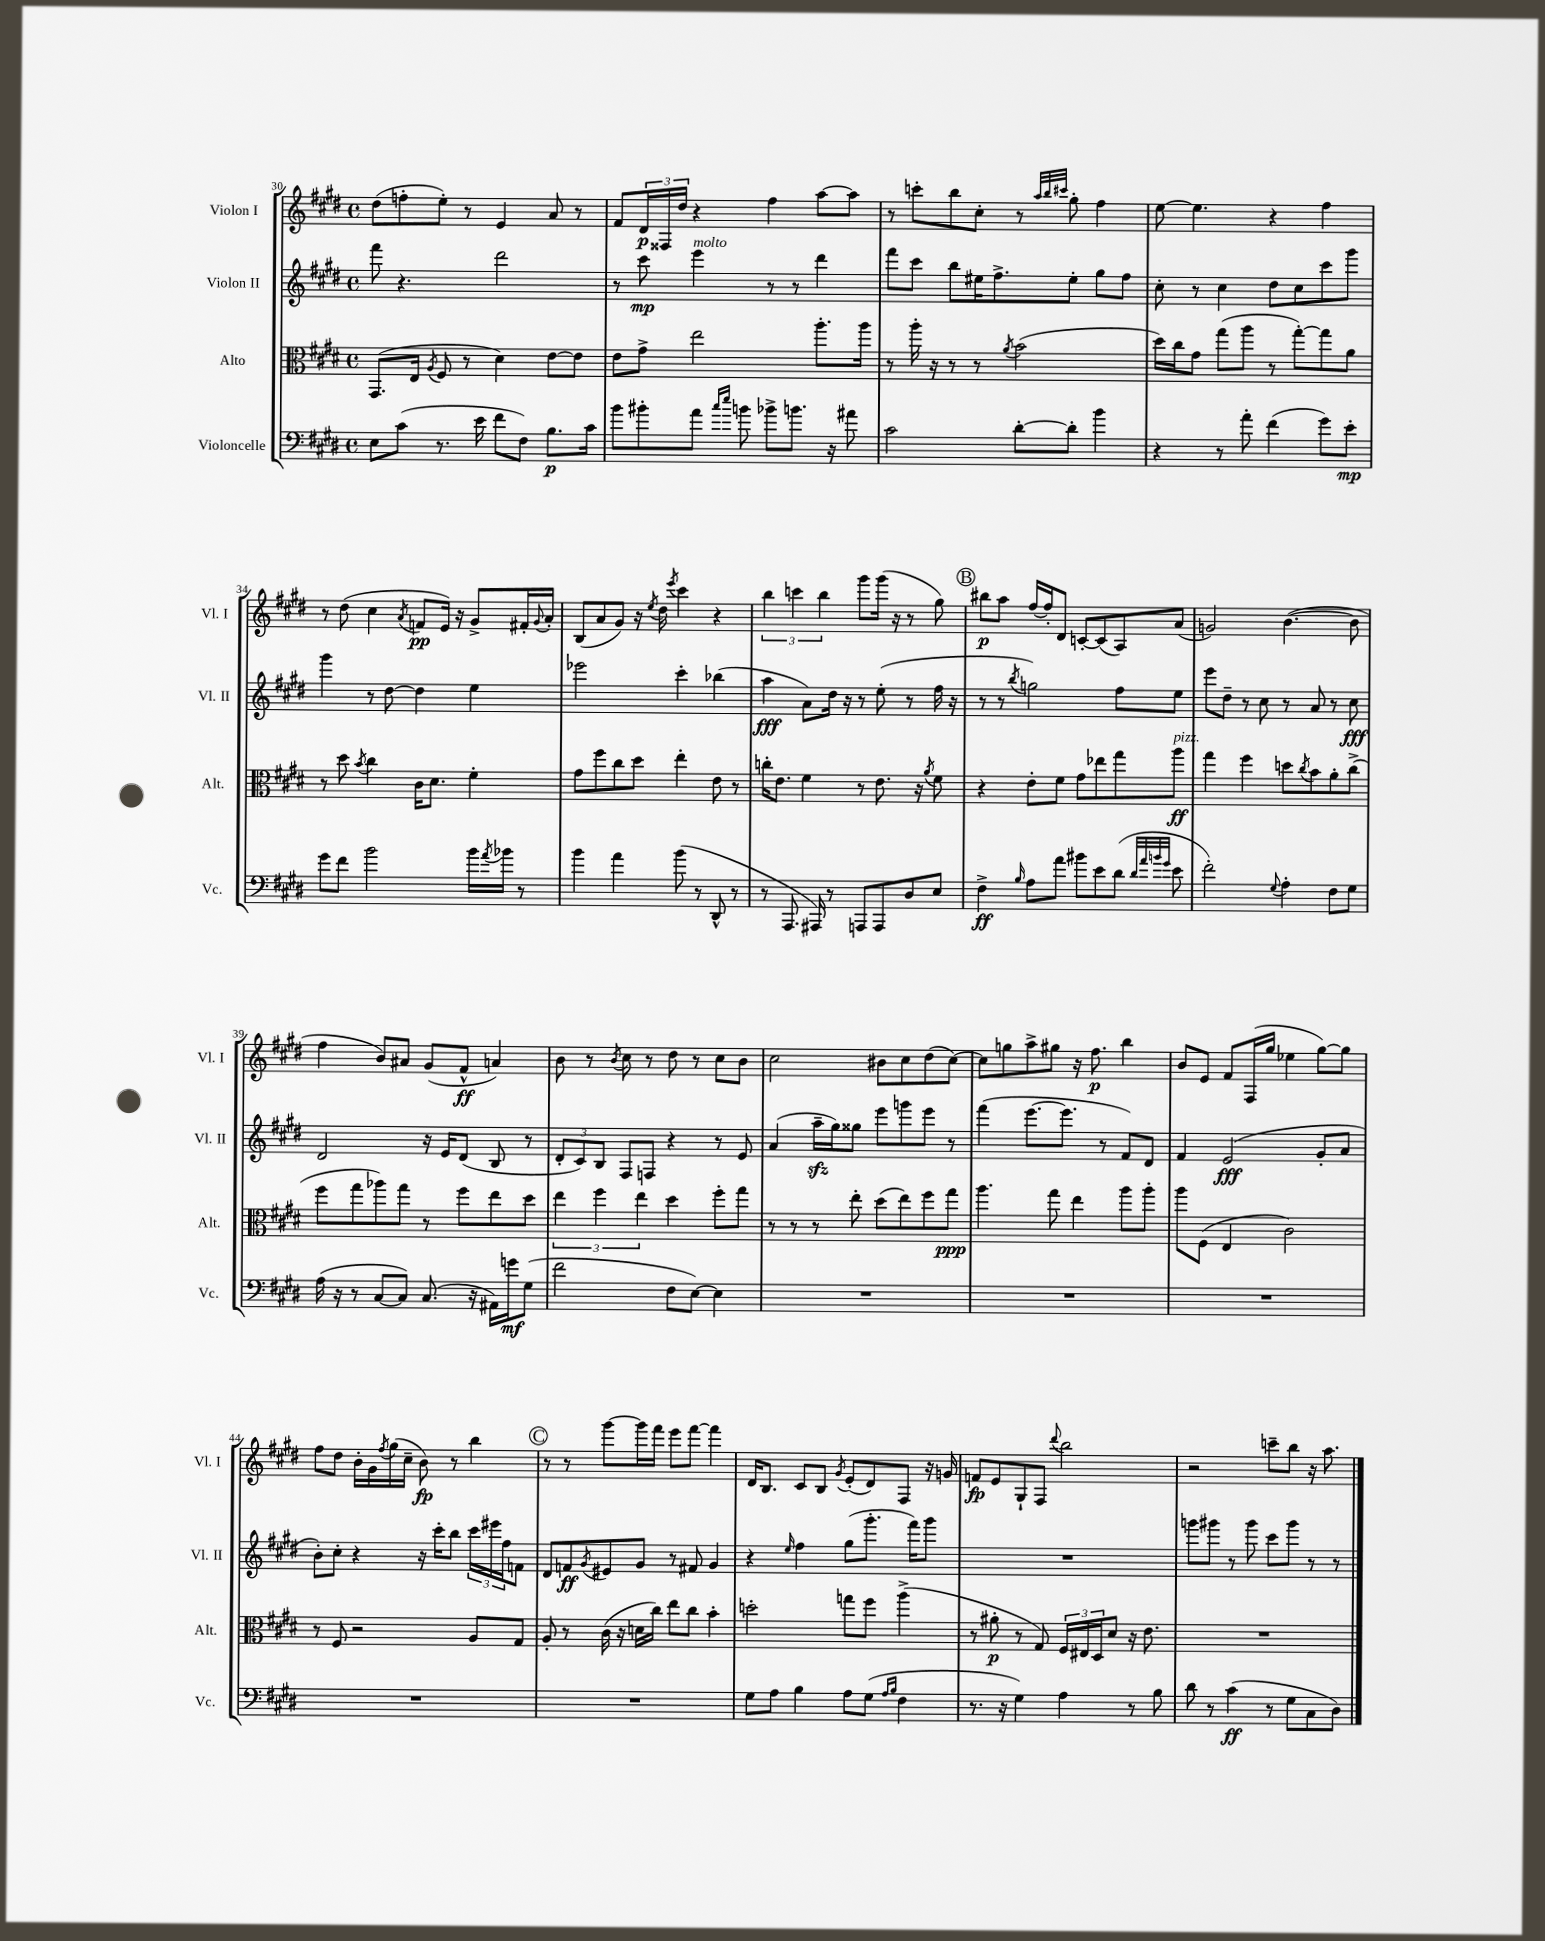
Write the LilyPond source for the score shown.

<<
\new StaffGroup <<
\new Staff = "s0" \with { instrumentName = "Violon I" shortInstrumentName = "Vl. I" } {
    \clef treble \key e \major \defaultTimeSignature \time 4/4
    dis''8( f''8-. e''8-.) r8 e'4 a'8 r8 |
    fis'8 \tuplet 3/2 { dis'16\p fisis16 dis''16 } r4 fis''4 a''8~ a''8 |
    r8 c'''8-. b''8 cis''8-. r8 \grace { a''32 b''32 cis'''32 } gis''8-. fis''4 |
    e''8~ e''4. r4 fis''4 |
    r8 dis''8( cis''4 \acciaccatura { a'8 } f'8\pp e'16) r16 gis'8-> fis'16-. \appoggiatura { gis'8 } a'16-. |
    b8( a'8 gis'8) r16 \acciaccatura { e''8 } dis''16 \acciaccatura { e'''8 } cis'''4 r4 |
    \tuplet 3/2 { b''4 c'''4 b''4 } gis'''8 gis'''16( r16 r8 gis''8) |
    \mark \markup { \circle "B" } bis''8\p a''8 fis''16~ fis''16-. dis'8 c'8~-. c'8( a8) a'8( |
    g'2) b'4.~( b'8 |
    fis''4 b'8) ais'8 gis'8( fis'8-^\ff a'4) |
    b'8 r8 \acciaccatura { b'8 } cis''8 r8 dis''8 r8 cis''8 b'8 |
    cis''2 bis'8 cis''8 dis''8( cis''8~) |
    cis''8 g''8 a''8-> gis''8 r16 fis''8.\p b''4 |
    b'8 e'8 fis'8 fis16( gis''16 ees''4 gis''8~) gis''8 |
    fis''8 dis''8 b'16-. gis'16 \acciaccatura { fis''8 } gis''16( cis''16-- b'8\fp) r8 b''4 |
    \mark \markup { \circle "C" } r8 r8 gis'''8~ gis'''16 fis'''16 e'''8 fis'''8~ fis'''4 |
    dis'16 b8. cis'8 b8 \acciaccatura { gis'8 } e'8-.( dis'8) fis8 r16 g'16 |
    f'8\fp e'8 gis8-! fis8 \appoggiatura { dis'''8 } b''2 |
    r2 c'''8-- b''8 r16 a''8. \bar "|." |
}
\new Staff = "s1" \with { instrumentName = "Violon II" shortInstrumentName = "Vl. II" } {
    \clef treble \key e \major \defaultTimeSignature \time 4/4
    fis'''8 r4. dis'''2 |
    r8 cis'''8\mp e'''4^\markup { \italic "molto" } r8 r8 dis'''4 |
    fis'''8 cis'''8 b''8 eis''16 fis''8.-> eis''8-. gis''8 fis''8 |
    cis''8-. r8 cis''4 dis''8 cis''8 cis'''8 gis'''8 |
    gis'''4 r8 dis''8~ dis''4 e''4 |
    ees'''2 cis'''4-. bes''4( |
    a''4\fff a'8) dis''16 r16 r8 e''8-.( r8 fis''16 r16 |
    \mark \markup { \circle "B" } r8 r8 \acciaccatura { b''8 } g''2) fis''8 e''8 |
    e'''8 dis''8-- r8 cis''8 r8 a'8 r8 cis''8\fff |
    dis'2 r16 e'16 dis'8( b8 r8 |
    \tuplet 3/2 { dis'8-. cis'8) b8 } fis8 f8 r4 r8 e'8 |
    a'4( a''16--\sfz gis''16) gisis''8 e'''8 g'''8 e'''8 r8 |
    fis'''4( e'''8.~ e'''8. r8 fis'8) dis'8 |
    fis'4 e'2\fff( gis'8-. a'8 |
    b'8-.) cis''8-. r4 r16 cis'''16-. b''8 \tuplet 3/2 { cis'''16 eis'''16 fis''16 } f'8 |
    \mark \markup { \circle "C" } dis'8 f'8\ff \acciaccatura { gis'8 } eis'8 gis'8 r8 fis'8 gis'4 |
    r4 \grace { e''16 } fis''4 gis''8( gis'''8.-. fis'''16) gis'''8 |
    R1 |
    g'''8 gis'''8 r8 gis'''8 cis'''8 gis'''8 r8 r8 \bar "|." |
}
\new Staff = "s2" \with { instrumentName = "Alto" shortInstrumentName = "Alt." } {
    \clef alto \key e \major \defaultTimeSignature \time 4/4
    gis,8.( e16 \acciaccatura { a8 } fis8 r8 dis'4) e'8~ e'8 |
    e'8 gis'8-> e''2 a''8.-. a''16 |
    r8 a''16-. r16 r8 r8 \acciaccatura { a'8 } b'2( |
    dis''16) cis''16 gis'8 gis''8( a''8 r8 gis''8~-.) gis''8 a'8 |
    r8 dis''8 \acciaccatura { b'8 } cis''4 cis'16 dis'8. fis'4-. |
    gis'8 fis''8 cis''8 dis''8 e''4-. e'8 r8 |
    c''16-. e'8. fis'4 r8 e'8. r16 \acciaccatura { a'8 } fis'8 |
    \mark \markup { \circle "B" } r4 e'8-. fis'8 gis'8 ees''8 gis''8 a''8\ff^\markup { \italic "pizz." } |
    gis''4 fis''4 d''8 \acciaccatura { cis''8 } b'8 a'8-. cis''8->( |
    fis''8 gis''8 aes''8) gis''8 r8 fis''8 e''8 dis''8 |
    \tuplet 3/2 { e''4 fis''4 e''4 } dis''4 fis''8-. gis''8 |
    r8 r8 r8 e''8-. dis''8( e''8) fis''8 gis''8\ppp |
    a''4. gis''8 e''4 a''8 a''8-. |
    a''8 fis8( e4 cis'2) |
    r8 fis8 r2 a8 gis8 |
    \mark \markup { \circle "C" } a8-. r8 cis'16( r16 d'16 cis''16) e''8 cis''8 b'4-. |
    d''2-. g''8 fis''8 a''4->( |
    r8 ais'8-.\p r8 gis8) \tuplet 3/2 { fis16 eis16 dis16 } dis'8 r16 e'8. |
    R1 \bar "|." |
}
\new Staff = "s3" \with { instrumentName = "Violoncelle" shortInstrumentName = "Vc." } {
    \clef bass \key e \major \defaultTimeSignature \time 4/4
    e8 cis'8( r8. e'16 fis'8 fis8) b8.\p cis'16 |
    b'8 bis'8-. a'8 \grace { cis''16 e''16 } b'8 bes'8-> b'8. r16 ais'8 |
    cis'2 dis'8~-. dis'8-. b'4 |
    r4 r8 a'8-. fis'4( gis'8) e'8-.\mp |
    gis'8 fis'8 b'2 b'16 \acciaccatura { a'8 } bes'16 r8 |
    b'4 a'4 b'8( r8 dis,8-^ r8 |
    r8 a,,8. ais,,16) r8 a,,8 a,,8 dis8 e8 |
    \mark \markup { \circle "B" } fis4->\ff \grace { b16 } a8 a'8 bis'8 e'8 dis'8( \grace { dis'32 a'32 b'32 gis'32 } e'8 |
    fis'2-.) \appoggiatura { gis8 } a4-. fis8 gis8 |
    a16( r16 r8 cis8~ cis8) cis8.( r16 ais,16) g'16\mf gis8( |
    fis'2 fis8 e8~) e4 |
    R1 |
    R1 |
    R1 |
    R1 |
    \mark \markup { \circle "C" } R1 |
    gis8 a8 b4 a8 gis8( \grace { a16 b16 } fis4 |
    r8. r16 gis4) a4 r8 b8 |
    dis'8 r8 cis'4\ff( r8 gis8 cis8 dis8) \bar "|." |
}
>>
>>
\layout { \context { \Score currentBarNumber = #30 } }
